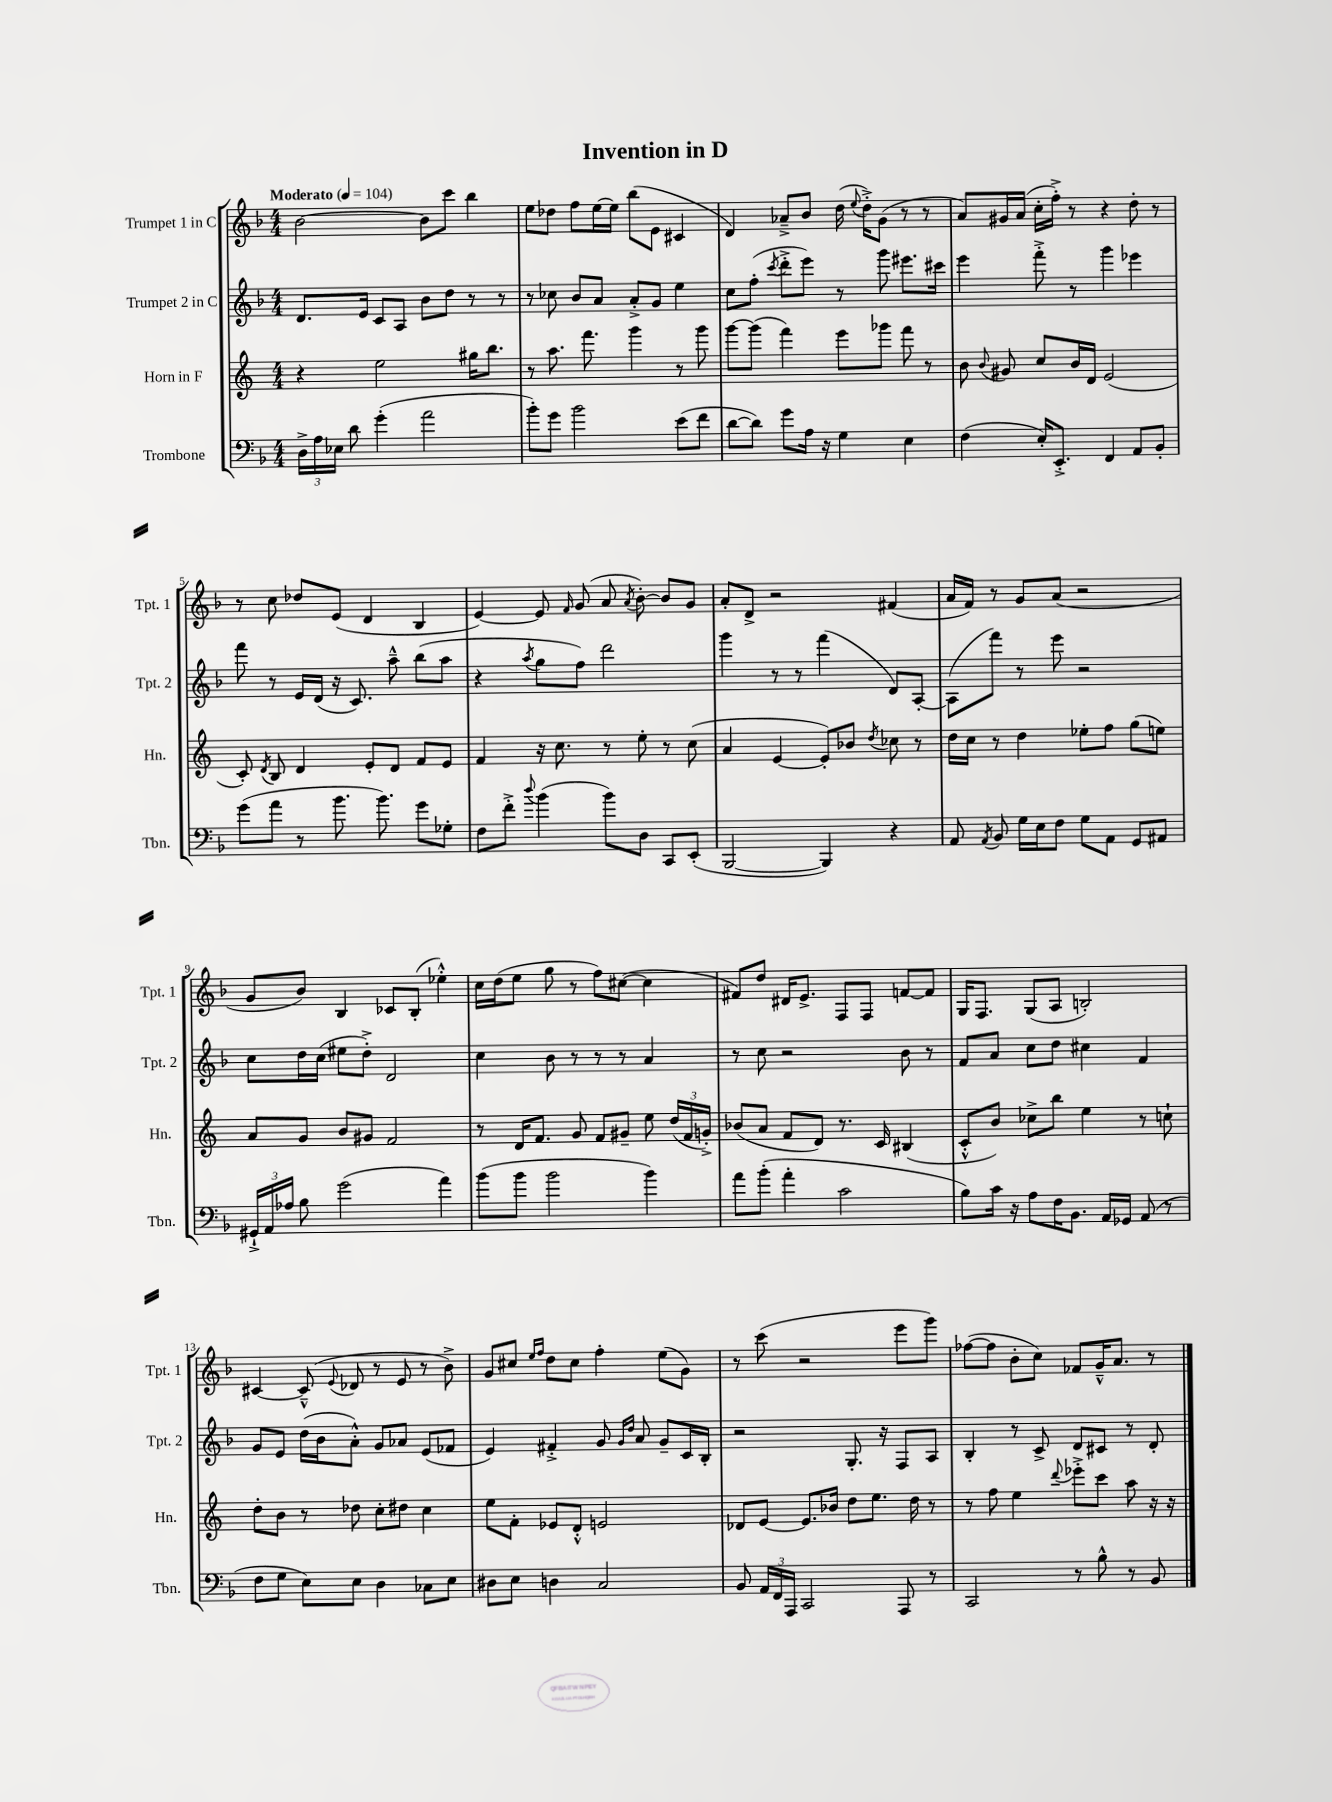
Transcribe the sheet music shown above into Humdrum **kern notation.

**kern	**kern	**kern	**kern
*part4	*part3	*part2	*part1
*staff4	*staff3	*staff2	*staff1
*I"Trombone	*I"Horn in F	*I"Trumpet 2 in C	*I"Trumpet 1 in C
*I'Tbn.	*I'Hn.	*I'Tpt. 2	*I'Tpt. 1
*clefF4	*clefG2	*clefG2	*clefG2
*k[b-]	*k[]	*k[b-]	*k[b-]
*M4/4	*M4/4	*M4/4	*M4/4
*MM104	*MM104	*MM104	*MM104
=1	=1	=1	=1
!	!	!	!LO:TX:a:B:t=Moderato
24D^\LL	4r	8.d/L	[2b-\
24A\	.	.	.
24E-X\JJ	.	.	.
8d\	.	.	.
.	.	16e/Jk	.
(4g'\	2ee\	8c/L	.
.	.	8A/J	.
2a\	.	8b-\L	8b-\L]
.	.	8dd\J	8ccc\J
.	16gg#X\KL	8r	4bb-\
.	8.bb\J	.	.
.	.	8r	.
=2	=2	=2	=2
8b-'\L)	8r	8r	8ee\L
8g\J	8.aa\	8cc-X\	8dd-X\J
2b-\	.	8b-/L	8ff\L
.	8.fff\	.	.
.	.	8a/J	[16ee\L
.	.	.	16ee\JJ]
.	4ggg\	8a'^/L	(8bb-\L
.	.	8g/J	8e\J
(8e\L	8r	4ee\	4c#X/
8f\J	8ggg\	.	.
=3	=3	=3	=3
[8d\L	[8ggg\L	8cc\L	4d/)
8d\J])	(8ggg\J]	(8ff'\J	.
.	.	8qccc/	.
8g\L	4fff\)	8ddd'^\L	8a-X~^/L
16A\Jk	.	8eee\J)	8b-/J
16r	.	.	.
4G\	8eee\L	8r	(16dd\
.	.	.	8qqee/
.	.	.	16dd'^\KL)
.	8ggg-X\J	8ggg\	(8g\J
4E\	8fff\	8.eee#X\L	8r
.	8r	.	8r
.	.	16ccc#X\Jk	.
=4	=4	=4	=4
(4F\	8b\	4eee\	8a/L)
.	8qqb/	.	.
.	8g#X/	.	16g#X/L
.	.	.	(16a/JJ
16E'/KL)	8cc/L	8fff'^\	16cc'\LL
8.EE'^/J	.	.	16ff'^\JJ)
.	16b/L	8r	8r
.	16d/JJ	.	.
4FF/	(2e/	4ggg\	4r
8AA/L	.	4eee-X\	8dd'\
8BB-'/J	.	.	8r
!!LO:LB:g=z
=5	=5	=5	=5
(8g\L	8c'/)	8fff\	8r
.	8qd/	.	.
8a\J	8B/	8r	8cc\
8r	4d/	16e/LL	8dd-X/L
.	.	(16d/JJ	.
8.b-\	.	16r	(8e/J
.	.	8.c/)	.
.	8e'/L	.	4d/
8.b-\)	.	.	.
.	8d/J	8aa~^^\	.
8g\L	8f/L	(8bb-\L	4B-/
8G-X'\J	8e/J	8aa\J	.
=6	=6	=6	=6
8F\L	4f/	4r	[4e/)
8f'^\J	.	.	.
8qqdd/	.	8qaa/	.
(4b-\	16r	8gg\L	8e/]
.	8.cc\	.	.
.	.	.	16qqf/
.	.	8ff\J)	(8g/
8b-\L)	8r	2ddd\	8a/
.	.	.	8qa/
8D\J	8ee'\	.	[8b-'\)
8CC/L	8r	.	8b-/L]
(8EE'/J	(8cc\	.	8g/J
=7	=7	=7	=7
[2BBB-/	4a/	4ggg\	8a'/L
.	.	.	8d^/J
.	[4e/	8r	2r
.	.	8r	.
4BBB-/])	8e'/L])	(4fff\	.
.	8b-X/J	.	.
.	8qdd/	.	.
4r	8cc-X\	8d/L)	(4f#X/
.	8r	[8A'/J	.
=8	=8	=8	=8
8AA/	16dd\LL	(8A\L]	16a/LL
.	16cc\JJ	.	16f/JJ)
8qAA/	.	.	.
8BB-/	8r	8fff\J)	8r
16G\LL	4dd\	8r	8g/L
16E\J	.	.	.
8F\J	.	8eee\	(8a/J
8G\L	8ee-X'\L	2r	2r
8AA\J	8ff\J	.	.
8GG/L	(8gg\L	.	.
8AA#X/J	8een\J)	.	.
!!LO:LB:g=z
=9	=9	=9	=9
24GG#X`^/LL	8a/L	8cc\L	8g/L
24AA/	.	.	.
24A-X/JJ	.	.	.
8B-\	8g/J	16dd\L	8b-/J)
.	.	(16cc\JJ	.
(2g\	8b/L	8ee#X\L	4B-/
.	8g#X/J	8dd'^\J)	.
.	2f/	2d/	8c-X/L
.	.	.	(8B-'/J
4a\)	.	.	4ee-X'^^\)
=10	=10	=10	=10
(8b-\L	8r	4cc\	16cc\LL
.	.	.	(16dd\J
8b-\J	16d/KL	.	8ee\J
.	8.f/J	.	.
2b-\	.	8b-\	8gg\
.	8g/	8r	8r
.	8f/L	8r	8ff\L)
.	8g#X~/J	8r	([8cc#X\J
4b-\)	8ee\	4a/	4cc#\]
.	(24dd/LL	.	.
.	24f/	.	.
.	24gn'^/JJ)	.	.
=11	=11	=11	=11
8a\L	(8b-X/L	8r	8f#X/L)
(8b-'\J	8a/J	8cc\	8dd/J
4a'\	8f/L	2r	16d#X/KL
.	.	.	8.e^/J
.	8d/J)	.	.
2c\	8.r	.	8F/L
.	.	.	8F/J
.	16c/	.	.
.	(4B#X/	8b-\	[8fn/L
.	.	8r	8f/J]
=12	=12	=12	=12
8B-\L)	8c'^^/L	8f/L	16G/KL
.	.	.	8.F/J
16c\Jk	8b/J)	8a/J	.
16r	.	.	.
8A\L	8cc-X^\L	8cc\L	(8G/L
16F\K	8bb\J	8dd\J	8A/J
8.BB-\J	.	.	.
.	4ee\	4cc#X\	2Bn'/)
16AA/LL	.	.	.
16GG-X/JJ	.	.	.
(8AA/	8r	4f/	.
8r	8ccn`\	.	.
!!LO:LB:g=z
=13	=13	=13	=13
8F\L	8dd'\L	8g/L	[4c#X/
8G\J	8b\J	8e/J	.
8E\L)	8r	(16dd\LL	(8c#~^^/]
.	.	16b-\J	.
.	.	.	8qqe/
8E\J	8dd-X\	8a'^^\J)	8d-X/
4D\	8cc'\L	8g/L	8r
.	8dd#X\J	8a-X/J	8e/
8C-X\L	4cc\	(8e/L	8r
8E\J	.	8f-X/J	8b-^\)
=14	=14	=14	=14
8D#X\L	8ee\L	4e/)	8g/L
8E\J	8f'\J	.	8cc#X/J
.	.	.	16qqee/LL
.	.	.	16qqff/JJ
4Dn\	8e-X/L	4f#X'^/	8dd\L
.	8d'^^/J	.	8cc#\J
2C/	2en/	8g/	4ff'\
.	.	16qqg/LL	.
.	.	16qqdd/JJ	.
.	.	8a/	.
.	.	8g~/L	(8ee\L
.	.	16c/L	8g\J)
.	.	16B-'/JJ	.
=15	=15	=15	=15
8BB-/	8d-X/L	2r	8r
24AA/LL	[8e/J	.	(8ccc\
24FF/	.	.	.
24AAA/JJ	.	.	.
2CC/	8.e/L]	.	2r
.	16b-X/Jk	.	.
.	8dd\L	8.G'/	.
.	8.ee\J	.	.
.	.	16r	.
8AAA/	.	8F/L	8eee\L
.	16dd\	.	.
8r	8r	8A/J	8ggg\J)
=16	=16	=16	=16
2CC/	8r	4B-'/	([8ff-X\L
.	8ff\	.	8ff-\J]
.	4ee\	8r	8b-'\L
.	.	8c^/	8cc\J)
.	8qqddd/	.	.
8r	8eee-X'^\L	8d/L	8f-X/L
8B-^^\	8ccc\J	8c#X/J	16g~^^/K
.	.	.	8.a/J
8r	8aa\	8r	.
8BB-/	16r	8d'/	8r
.	16r	.	.
==	==	==	==
*-	*-	*-	*-
